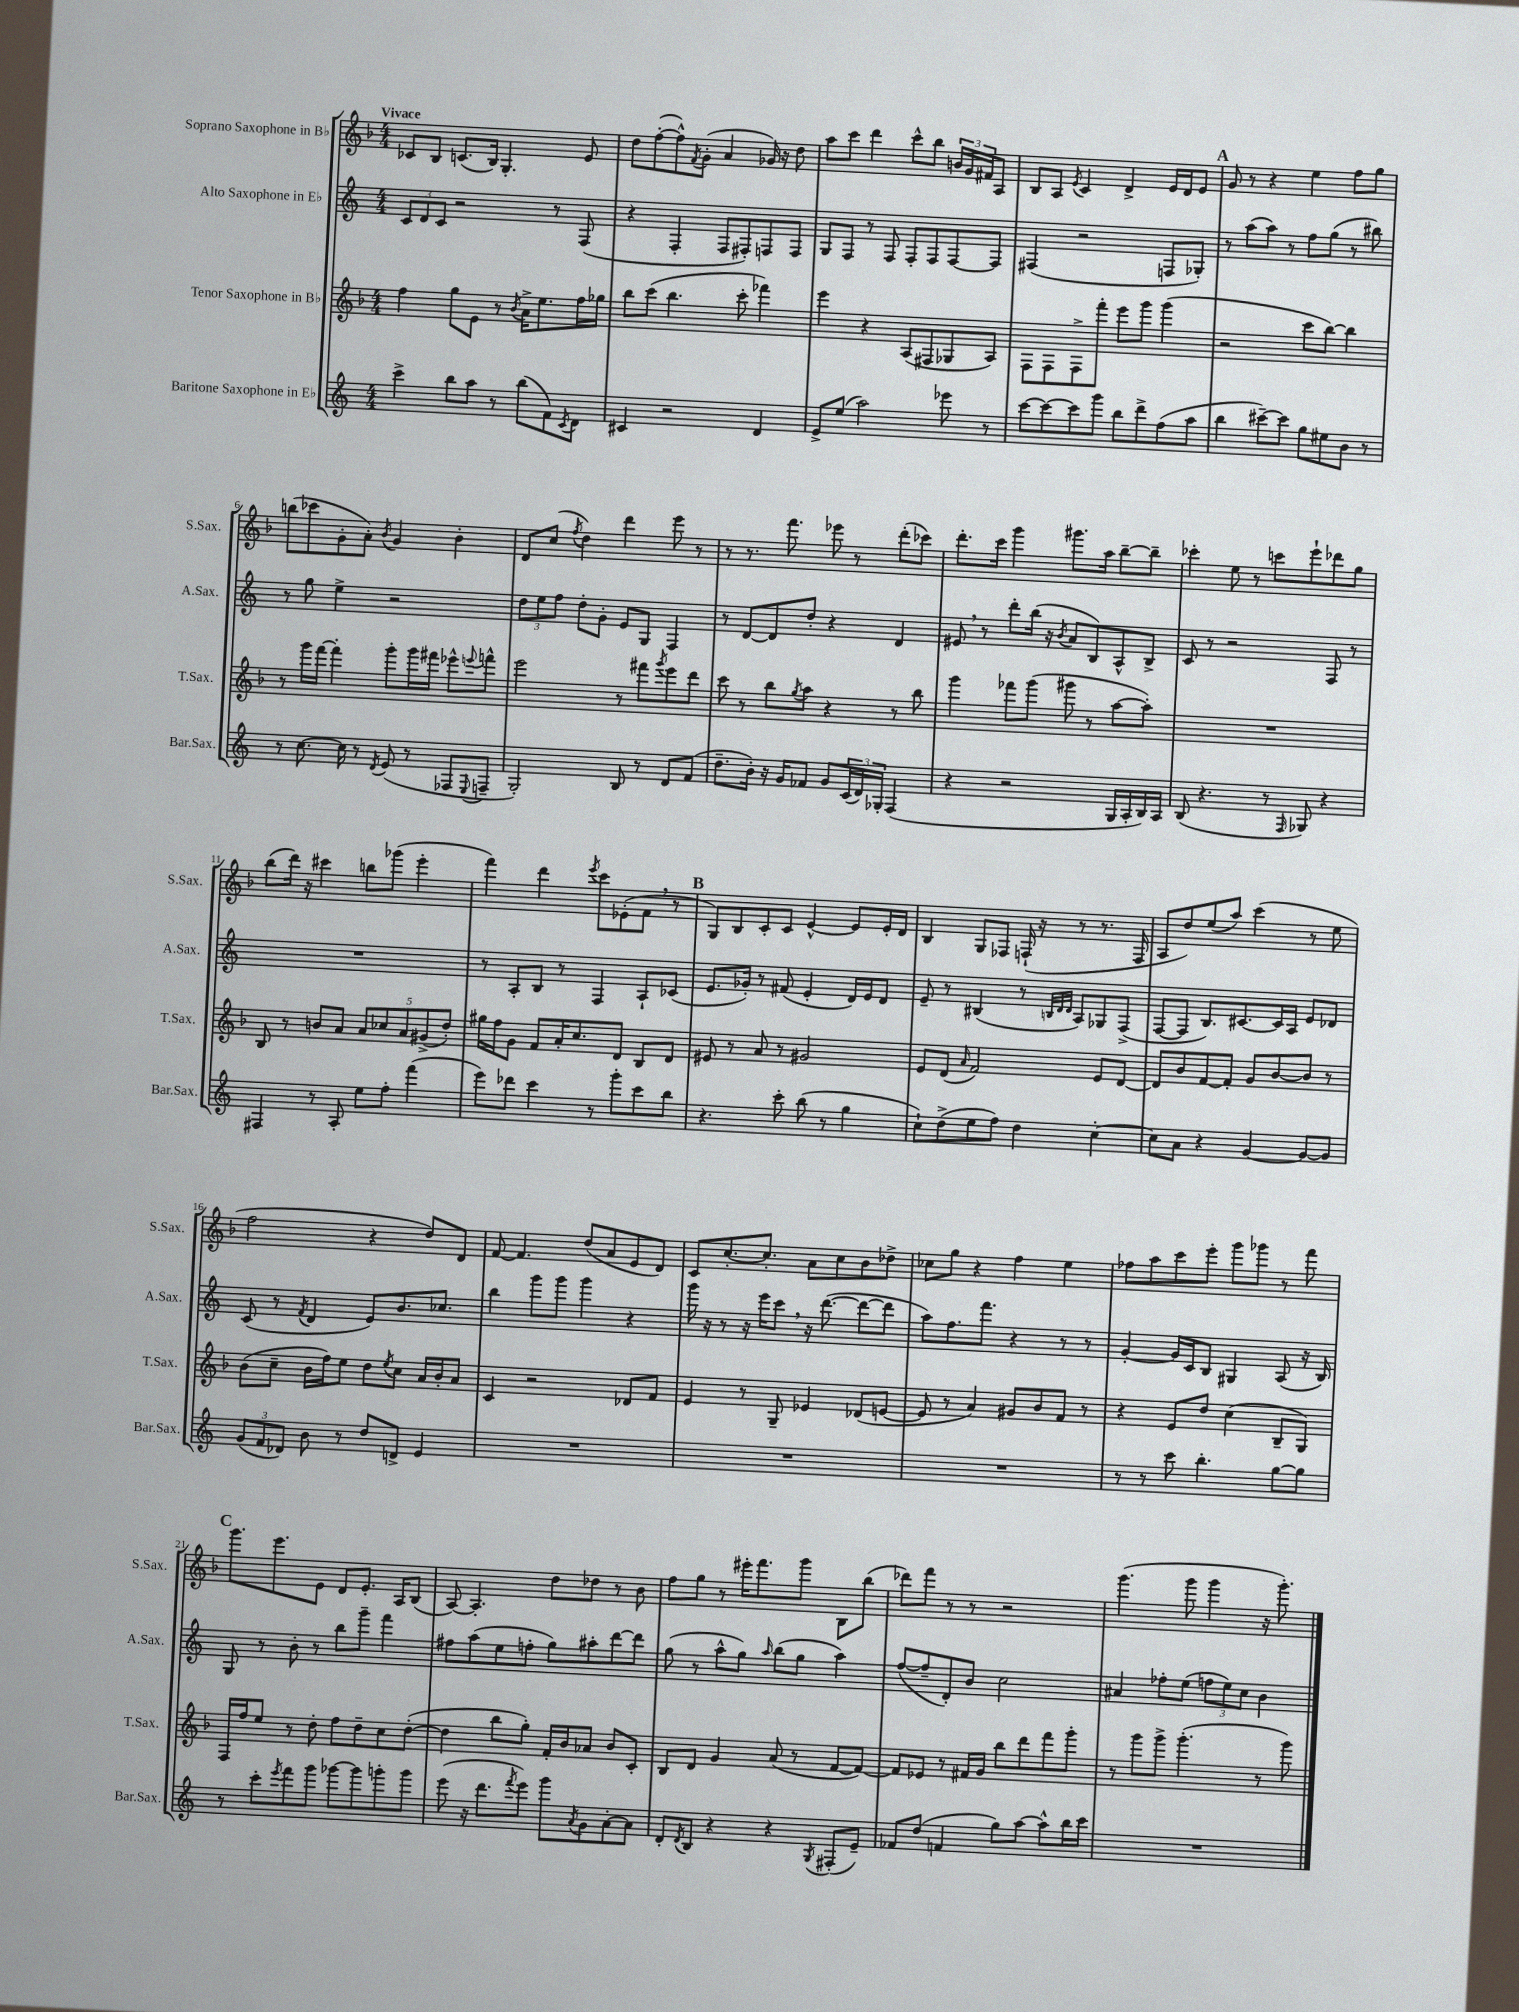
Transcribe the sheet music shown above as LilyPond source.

<<
\new StaffGroup <<
\new Staff = "s0" \with { instrumentName = "Soprano Saxophone in Bb" shortInstrumentName = "S.Sax." } {
    \clef treble \key f \major \numericTimeSignature \time 4/4 \tempo "Vivace"
    ces'8 bes8 c'8.( bes16) g4.-. e'8 |
    d''8 f''8~-.( f''8-^) \acciaccatura { f'8 } g'8-.( a'4 ges'16) r16 d''8 |
    a''8 c'''8 d'''4 c'''8-^ bes''8 \tuplet 3/2 { b'16 g'16 fis'16 } a8 |
    bes8 a8 \acciaccatura { e'8 } c'4 d'4-> e'16 d'16 e'8 |
    \mark \markup { \bold "A" } g'8 r8 r4 e''4 f''8 g''8 |
    b''8( ces'''8 g'8-. a'8-.) \acciaccatura { bes'8 } g'4 bes'4-. |
    d'8 c''8( \acciaccatura { f''8 } d''4) d'''4 e'''8 r8 |
    r8 r8. f'''8. ees'''8 r8 d'''8-.( ces'''8) |
    d'''8.-. c'''16 g'''4 gis'''8. a''16 bes''8~-- bes''8-- |
    ces'''4-. e''8 r8 c'''8 e'''8-! des'''8 g''8 |
    bes''8( d'''16) r16 cis'''4 b''8 ges'''8( e'''4-. |
    f'''4) d'''4 \acciaccatura { e'''8 } c'''8 ees'8-.( f'8 \breathe r8 |
    \mark \markup { \bold "B" } g8) bes8 c'8-. c'8 e'4~-^ e'8 e'16-. d'16 |
    bes4 g8 fes8 f16-!( r16 r8 r8. f16 |
    a8 d''8) e''8( a''8) c'''4( r8 e''8 |
    f''2 r4 d''8) d'8 |
    f'8~ f'4. d''8( a'8 e'8 d'8) |
    c'8 c''8.~-. c''8.-. a'8 c''8 bes'8 des''8-> |
    ces''8 g''8 r4 f''4 e''4 |
    fes''8 a''8 c'''8 e'''8-. g'''8 ges'''8 r8 f'''8 |
    \mark \markup { \bold "C" } g'''8. e'''8. e'8 d'8 e'8.-. a16 bes8( |
    a8~) a4.-. d''8 des''8 r8 bes'8 |
    f''8 g''8 r8 eis'''16-. f'''8. g'''8 bes8 bes''8( |
    des'''8) f'''8 r8 r8 r2 |
    g'''4.( g'''8 g'''4 r16 g'''8.-.) \bar "|." |
}
\new Staff = "s1" \with { instrumentName = "Alto Saxophone in Eb" shortInstrumentName = "A.Sax." } {
    \clef treble \key c \major \numericTimeSignature \time 4/4
    \tuplet 3/2 { c'8 d'8 c'8 } r2 r8 f8( |
    r4 f4-. f8 fis8-.) f8 f8 |
    g8 f8 r8 f8 f8-. f8 f8~ f8 |
    fis4( r2 f8 ges8-.) |
    \mark \markup { \bold "A" } r8 a''8( a''8) r8 f''8 g''8( r8 bis''8) |
    r8 g''8 e''4-> r2 |
    \tuplet 3/2 { d''8 e''8 f''8 } d''8-. g'8-. e'8 g8 f4 |
    r8 d'8~ d'8 d''8-. r4 d'4 |
    eis'8 \breathe r8 d'''8-. b''16( r16 \acciaccatura { b'8 } a'8 b8) a8-^ b8-> |
    c'8 r8 r2 f8 r8 |
    R1 |
    r8 a8-. b8 r8 f4 a8-! ces'8( |
    \mark \markup { \bold "B" } e'8. ges'16-.) r8 fis'8( e'4-. d'16) e'16 d'8 |
    e'8-- r8 bis4( r8 \grace { b32 d'32 d'32 } a8) ges8 f8->( |
    f8~ f8 b8.) cis'8.~ cis'16 a16 e'8 des'8 |
    c'8( r8 \acciaccatura { f'8 } d'4 e'8) b'8. ces''8. |
    b''4 g'''8 g'''8 g'''4 r4 |
    g'''16 r16 r8 r16 e'''16 c'''8 \breathe r16 d'''8.~( d'''8~ d'''8 |
    a''8) f''8. f'''8. r4 r8 r8 |
    g'4~-. g'16 c'16 b8 gis4 a8( r16 b16) |
    \mark \markup { \bold "C" } g8 r8 b'8-. r8 b''8 g'''8-- f'''4 |
    fis''8 a''8( e''8 f''8-. g''8) ais''8-. d'''8~ d'''8 |
    g''8( r8 a''8-^ g''8) \grace { a''16 } b''8( g''8 a''4) |
    f''8~( f''8-- d'8-.) b'8 c''2 |
    ais'4 fes''8-. e''8( \tuplet 3/2 { f''8 e''8) c''8 } b'4 \bar "|." |
}
\new Staff = "s2" \with { instrumentName = "Tenor Saxophone in Bb" shortInstrumentName = "T.Sax." } {
    \clef treble \key f \major \numericTimeSignature \time 4/4
    f''4 g''8 e'8 r8 \acciaccatura { bes'8 } a'16-> e''8. f''16 ges''16 |
    bes''8 c'''8( bes''4. c'''8-. fes'''4) |
    e'''4 r4 a8( fis8 ges8 a8) |
    f8 f8 f8-> f'''8-. e'''8 g'''8 g'''4( |
    \mark \markup { \bold "A" } r2 c'''8 bes''8~) bes''4 |
    r8 g'''16 f'''16~ f'''4-. g'''8-. g'''16 fis'''16 ees'''8-^ \appoggiatura { e'''8 } f'''8-^ |
    e'''2 r8 fis'''8 \acciaccatura { g'''8 } e'''8 d'''8 |
    c'''8 r8 bes''8 \acciaccatura { g''8 } a''8 r4 r8 bes''8 |
    g'''4 fes'''8 g'''8( gis'''8 r8 a''8~ a''8-.) |
    R1 |
    bes8 r8 b'8 a'8 \tuplet 5/4 { a'8 ces''8 a'8 gis'8->( d''8-.) } |
    gis''16 f''16 g'8 f'8 a'16-. c''8. d'8 bes8 d'8 |
    \mark \markup { \bold "B" } eis'8 r8 a'8 r8 gis'2 |
    e'8 d'8( \grace { a'16 } f'2) e'8 d'8~ |
    d'8 bes'8 f'8~ f'8-. g'8 bes'8~ bes'8 r8 |
    bes'8( c''8-- bes'16 f''16) e''8 d''8 \acciaccatura { e''8 } c''8 a'16 bes'16-. a'8 |
    c'4 r2 des'8 f'8 |
    e'4 r8 g8-- ees'4 des'8( e'8~ |
    e'8 r8 a'4) gis'8 bes'8 f'8 r8 |
    r4 e'8 d''8 c''4( bes8-- g8) |
    \mark \markup { \bold "C" } f16 f''16 e''8 r8 d''8-. f''8 d''8-- c''8 d''8~-.( |
    d''4 bes''8 g''8-.) f'16-. bes'16 aes'8 bes'8 c'8-. |
    bes8 d'8 g'4 a'8( r8 f'8~ f'8~) |
    f'8 ees'8 r8 fis'16 g'16 bes''8 d'''8 f'''8 g'''8-. |
    r8 g'''8 g'''8-> g'''4.-.( r8 g'''8) \bar "|." |
}
\new Staff = "s3" \with { instrumentName = "Baritone Saxophone in Eb" shortInstrumentName = "Bar.Sax." } {
    \clef treble \key c \major \numericTimeSignature \time 4/4
    c'''4-> b''8 a''8 r8 b''8( f'8) \acciaccatura { c'8 } d'8 |
    cis'4 r2 d'4 |
    e'8-> e''8( a''2) ees'''8 r8 |
    c'''8~ c'''8~ c'''8 g'''8 b''8 d'''8-> f''8( a''8 |
    \mark \markup { \bold "A" } b''4 cis'''8~--) cis'''8 g''8 eis''8 b'8 r8 |
    r8 c''8.~ c''16 r8 \acciaccatura { d'8 } e'8( r8 fes8 \appoggiatura { e8 } f8-- |
    g2-.) b8 r8 d'8 f'8( |
    d''8.-- b'16-.) r16 g'16 fes'8 g'8 \tuplet 3/2 { c'16( d'16) ges16-. } f4( |
    r4 r2 g16 a16-. b16) a16 |
    b8( r4. r8 \grace { f16 } ges8) r4 |
    fis4 r8 a8-. e''8 f''8-. f'''4( |
    e'''8) des'''8 c'''4 r8 g'''8-. c'''8 b''8 |
    \mark \markup { \bold "B" } r4. c'''8-. b''8( r8 g''4 |
    c''8-!) d''8->( e''8 f''8) d''4 c''4~-. |
    c''8 a'8 r4 g'4~ g'8~ g'8 |
    \tuplet 3/2 { g'8( f'8 des'8) } b'8 r8 d''8 d'8-> e'4 |
    R1 |
    R1 |
    R1 |
    r8 r8 c'''8 b''4.-. g''8~ g''8 |
    \mark \markup { \bold "C" } r8 c'''8-. \acciaccatura { e'''8 } f'''8 g'''8 ges'''8~ ges'''8 g'''8-. g'''8 |
    e'''8( r16 d'''8. \acciaccatura { f'''8 } e'''8) g'''8 \acciaccatura { a'8 } g'8 a'8~-. a'8 |
    d'8-. \acciaccatura { d'8 } b8 r4 r4 \acciaccatura { g8 } fis8-.( e'8--) |
    fes'8 d''8( f'4 g''8) a''8~ a''8-^ b''16 c'''16 |
    R1 \bar "|." |
}
>>
>>
